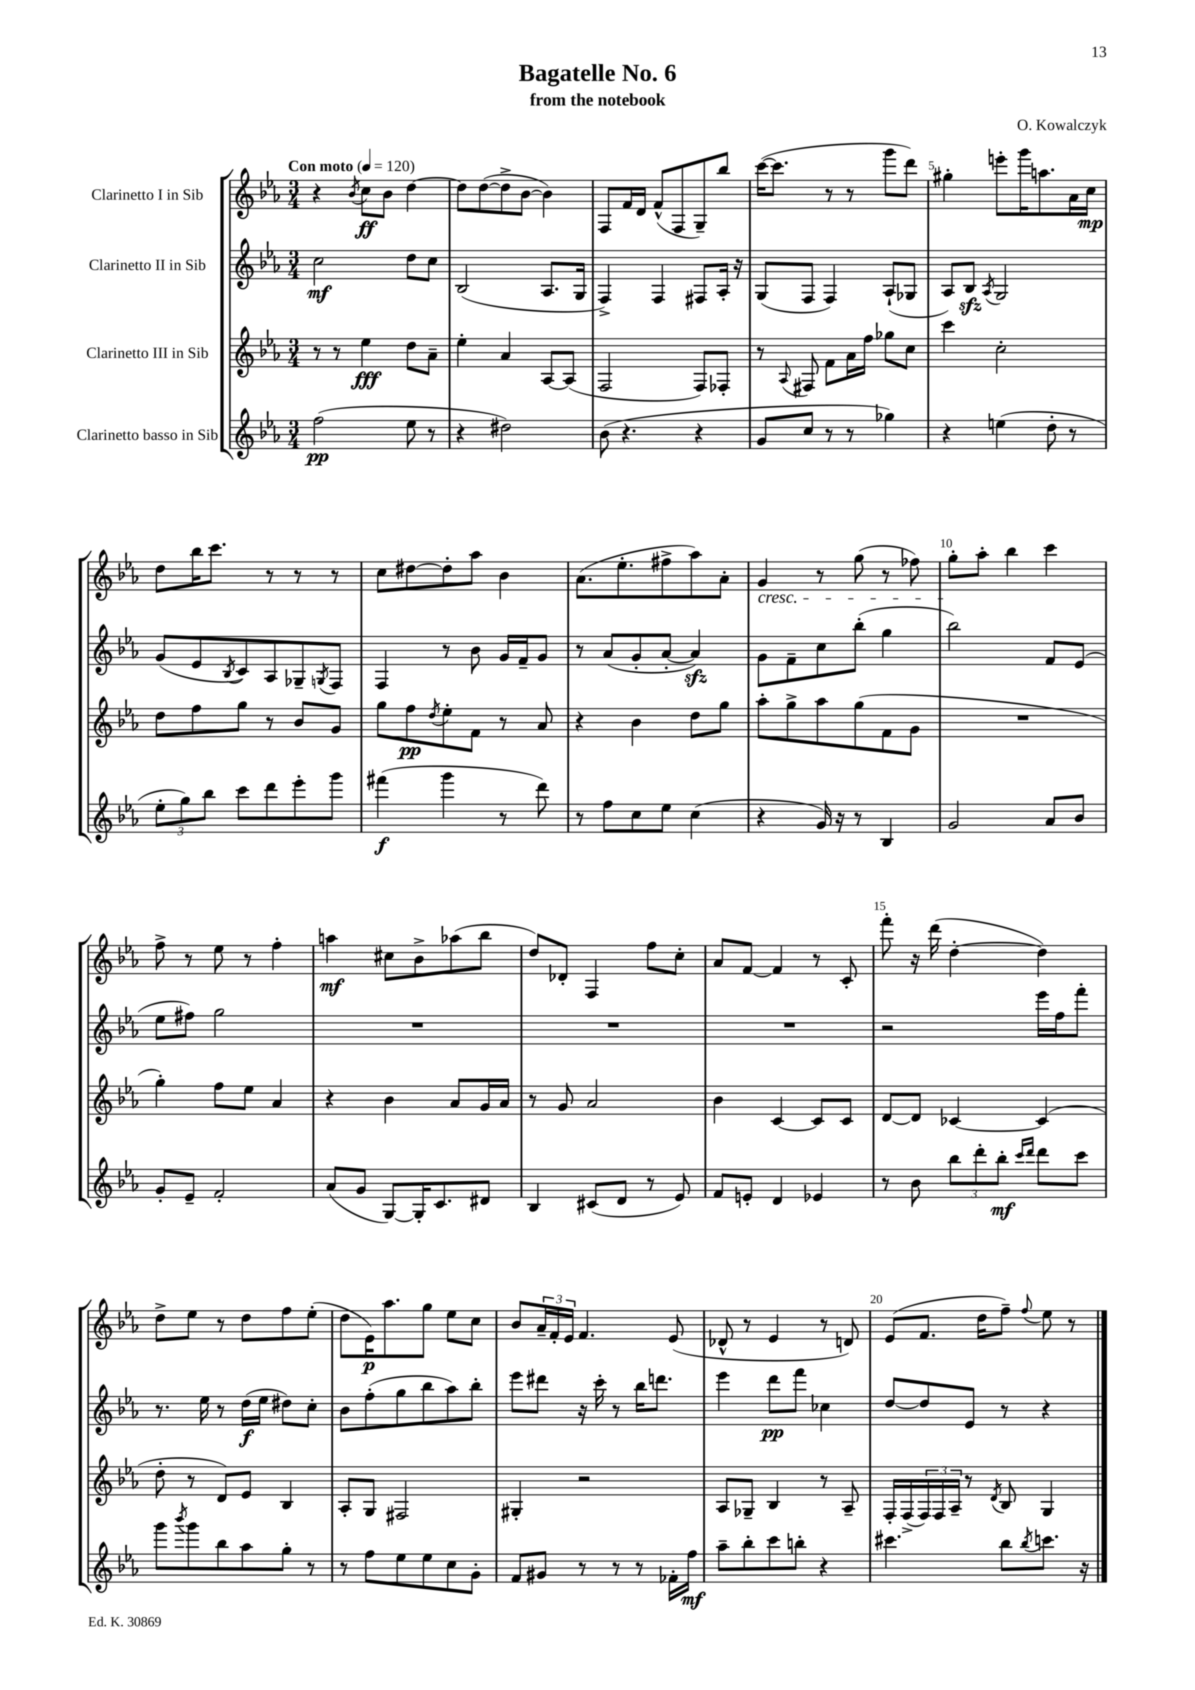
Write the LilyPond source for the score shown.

\header { title = "Bagatelle No. 6" composer = "O. Kowalczyk" subtitle = "from the notebook" }
<<
\new StaffGroup <<
\new Staff = "s0" \with { instrumentName = "Clarinetto I in Sib" } {
    \clef treble \key ees \major \numericTimeSignature \time 3/4 \tempo "Con moto" 4 = 120
    r4 \acciaccatura { bes'8 } c''8\ff bes'8 d''4~ |
    d''8 d''8~( d''8-> bes'8~ bes'4) |
    f8 f'16 d'16 f'8-^( f8 g8--) bes''8 |
    c'''16~( c'''8. r8 r8 g'''8 d'''8) |
    gis''4-. e'''8-. g'''16 a''8. aes'16 c''16\mp |
    d''8 bes''16 c'''8. r8 r8 r8 |
    c''8 dis''8~ dis''8-. aes''8 bes'4 |
    aes'8.( ees''8.-. fis''8-> aes''8) aes'8-. |
    g'4\cresc r8 g''8( r8 fes''8) |
    g''8-.\! aes''8-. bes''4 c'''4 |
    f''8-> r8 ees''8 r8 f''4-. |
    a''4\mf cis''8 bes'8-> aes''8( bes''8 |
    d''8) des'8-. f4 f''8 c''8-. |
    aes'8 f'8~ f'4 r8 c'8-. |
    f'''8-. r16 d'''16( d''4~-. d''4) |
    d''8-> ees''8 r8 d''8 f''8 ees''8-.( |
    d''8 ees'16\p) aes''8. g''8 ees''8 c''8 |
    bes'8 \tuplet 3/2 { aes'16-- f'16-. ees'16 } f'4. ees'8( |
    des'8-^ r8 ees'4 r8 d'8) |
    ees'8( f'8. d''16 f''8--) \appoggiatura { f''8 } ees''8 r8 \bar "|." |
}
\new Staff = "s1" \with { instrumentName = "Clarinetto II in Sib" } {
    \clef treble \key ees \major \numericTimeSignature \time 3/4
    c''2\mf d''8 c''8 |
    bes2( aes8. g16 |
    f4->) f4 fis8 aes16-. r16 |
    g8( f8 f4) aes8-!( ges8 |
    aes8) bes8\sfz \acciaccatura { aes8 } g2 |
    g'8( ees'8 \acciaccatura { bes8 } c'8) aes8 ges8-- \acciaccatura { g8 } f8 |
    f4 r8 bes'8 g'16 f'16-- g'8 |
    r8 aes'8( g'8-. aes'8~-. aes'4\sfz) |
    g'8 f'8-- c''8 bes''8-.( g''4 |
    bes''2) f'8 ees'8( |
    ees''8 fis''8) g''2 |
    R2. |
    R2. |
    R2. |
    r2 ees'''16 f''16 f'''8-. |
    r8. ees''16 r8 d''16\f( ees''16 dis''8) c''8-. |
    bes'8 f''8-.( g''8 bes''8 aes''8) bes''8-. |
    ees'''8 dis'''8 r16 c'''16-. r8 bes''16 d'''8. |
    ees'''4 d'''8\pp f'''8 ces''4 |
    d''8~ d''8 ees'8 r8 r4 \bar "|." |
}
\new Staff = "s2" \with { instrumentName = "Clarinetto III in Sib" } {
    \clef treble \key ees \major \numericTimeSignature \time 3/4
    r8 r8 ees''4\fff d''8 aes'8-- |
    ees''4-. aes'4 aes8~ aes8( |
    f2 f8) fes8-. |
    r8 \appoggiatura { aes8 } fis8 f'8 aes'16 f''16 ges''8 c''8 |
    c'''4 c''2-. |
    d''8 f''8 g''8 r8 bes'8 g'8 |
    g''8 f''8\pp \acciaccatura { d''8 } ees''8-. f'8 r8 aes'8 |
    r4 bes'4 d''8 g''8 |
    aes''8-. g''8-> aes''8 g''8( f'8 g'8 |
    R2. |
    g''4-.) f''8 ees''8 aes'4 |
    r4 bes'4 aes'8 g'16 aes'16 |
    r8 g'8 aes'2 |
    bes'4 c'4~ c'8 c'8 |
    d'8~ d'8 ces'4~ ces'4( |
    d''8-. r8 d'8) ees'8 bes4 |
    aes8-. g8 fis2 |
    gis4-. r2 |
    aes8 ges8-- bes4 r8 aes8-- |
    f16-. f16->( \tuplet 3/2 { f16) f16 aes16-- } r8 \acciaccatura { d'8 } bes8 g4 \bar "|." |
}
\new Staff = "s3" \with { instrumentName = "Clarinetto basso in Sib" } {
    \clef treble \key ees \major \numericTimeSignature \time 3/4
    f''2\pp( ees''8 r8 |
    r4 dis''2) |
    bes'8( r4. r4 |
    g'8 c''8 r8 r8 ges''4) |
    r4 e''4( d''8-. r8 |
    \tuplet 3/2 { ees''8-. g''8) bes''8 } c'''8 d'''8 ees'''8-. g'''8 |
    fis'''4\f( g'''4 r8 d'''8) |
    r8 f''8 c''8 ees''8 c''4( |
    r4 g'16) r16 r8 bes4 |
    g'2 aes'8 bes'8 |
    g'8-. ees'8-- f'2-. |
    aes'8( g'8 g8~) g16-. c'8. dis'8 |
    bes4 cis'8( d'8 r8 ees'8) |
    f'8 e'8-. d'4 ees'4 |
    r8 bes'8 \tuplet 3/2 { bes''8 d'''8-. bes''8-.\mf } \grace { c'''16 d'''16 } d'''8 c'''8 |
    g'''8 \acciaccatura { bes'''8 } g'''8 bes''8 aes''8 g''8-. r8 |
    r8 f''8 ees''8 ees''8 c''8 g'8-. |
    f'8 gis'8 r8 r8 r8 fes'16-. f''16\mf |
    aes''8-- bes''8-. c'''8 b''8-. r4 |
    cis'''4. bes''8 \acciaccatura { bes''8 } c'''8. r16 \bar "|." |
}
>>
>>
\layout { \context { \Score \override BarNumber.break-visibility = ##(#f #t #t) barNumberVisibility = #(every-nth-bar-number-visible 5) } }
